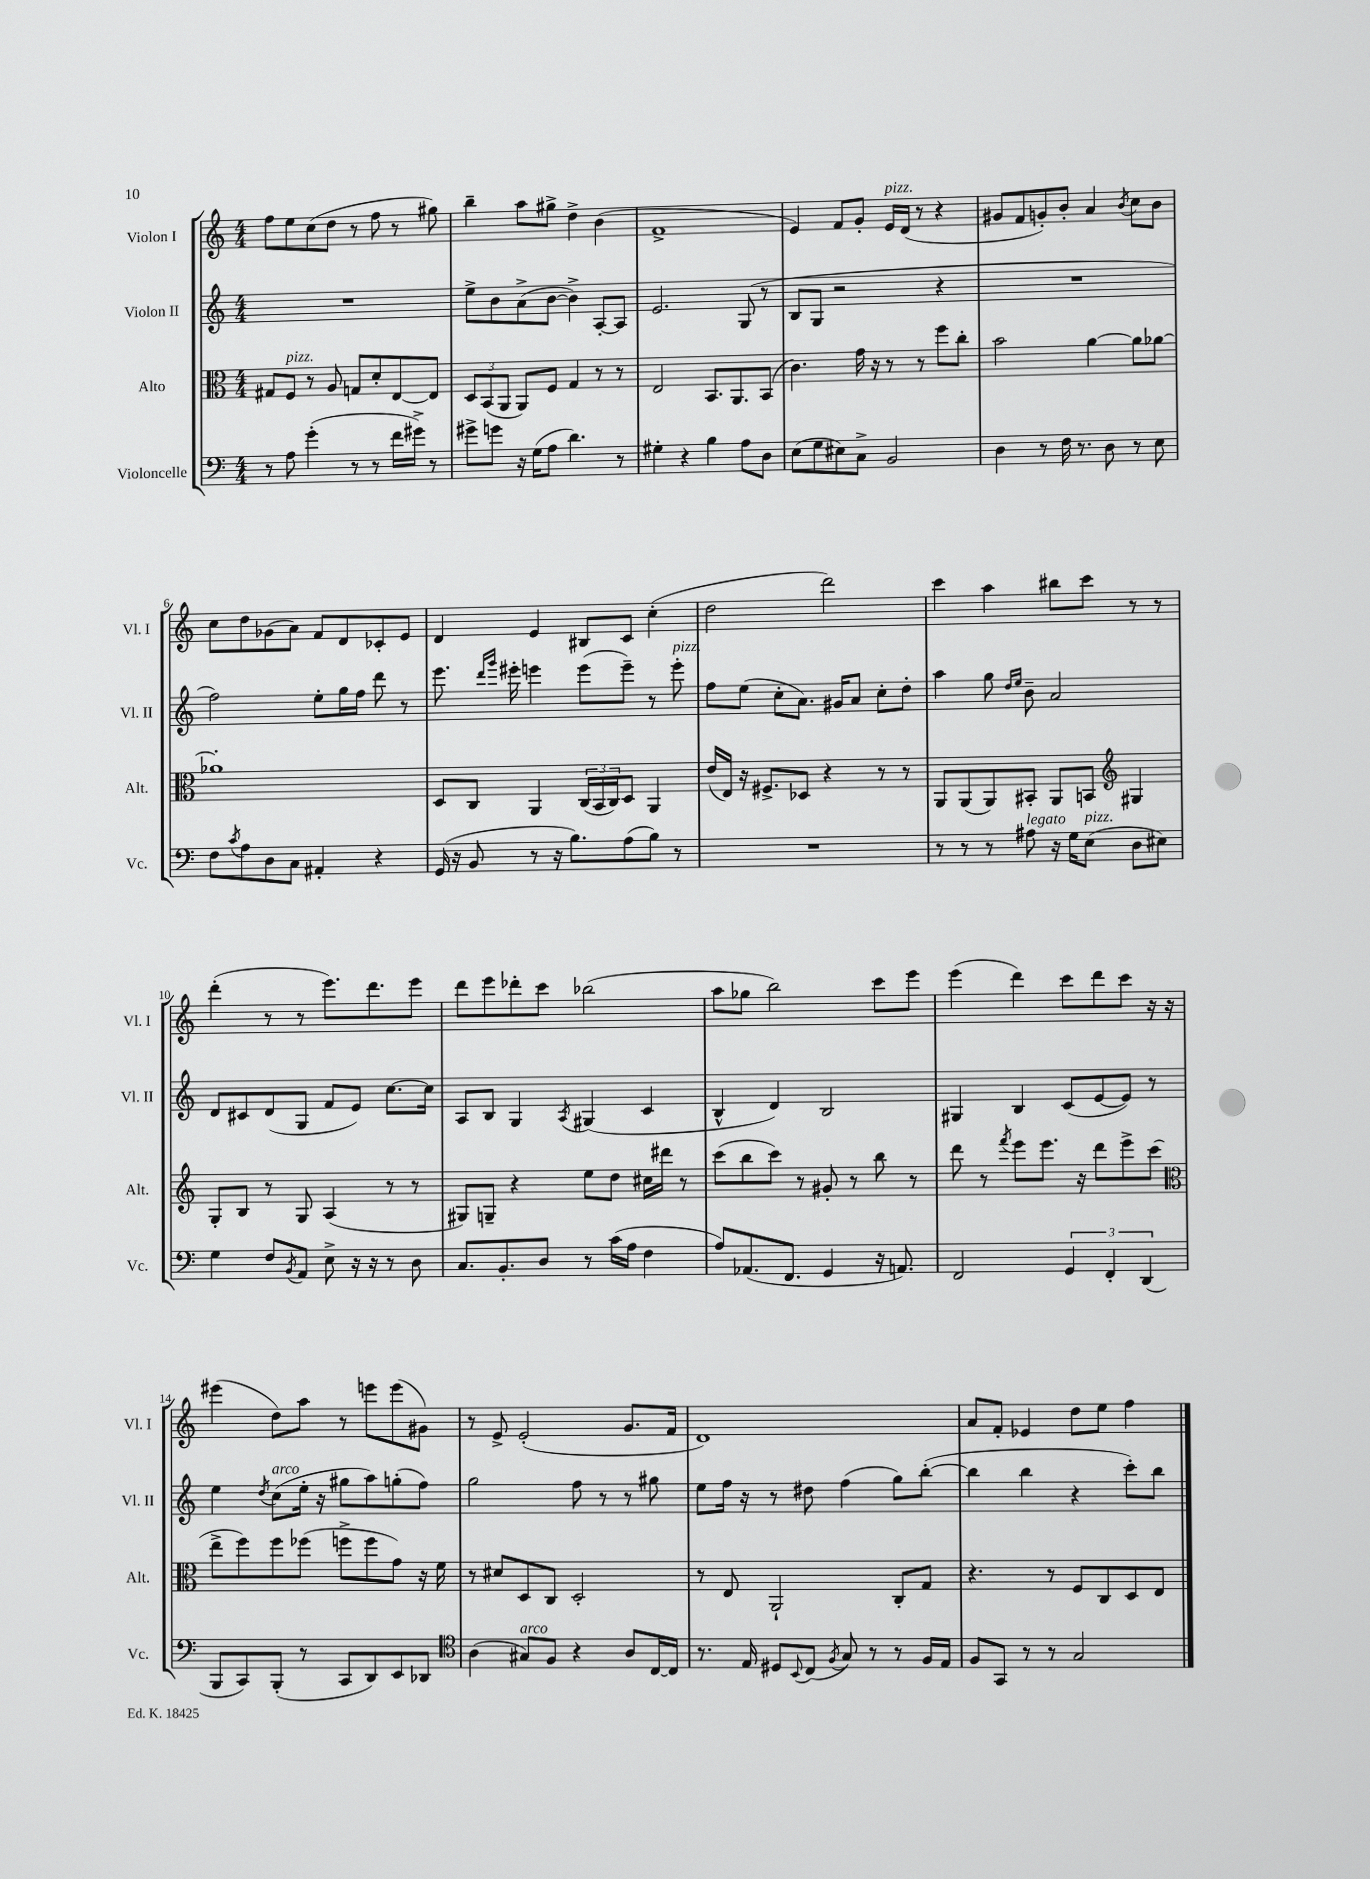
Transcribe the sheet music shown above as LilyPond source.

<<
\new StaffGroup <<
\new Staff = "s0" \with { instrumentName = "Violon I" shortInstrumentName = "Vl. I" } {
    \clef treble \key c \major \numericTimeSignature \time 4/4
    f''8 e''8 c''8( d''8 r8 f''8 r8 gis''8) |
    b''4-- a''8 gis''8-> d''4-> b'4( |
    f'1-> |
    e'4) f'8 g'8-. e'16^\markup { \italic "pizz." } d'16( r8 r4 |
    gis'8 f'8 g'8-.) b'8-. a'4 \acciaccatura { b'8 } c''8 b'8 |
    c''8 d''8 ges'8( a'8) f'8 d'8 ces'8-. e'8 |
    d'4 e'4 bis8 c'8 c''4-.( |
    d''2 d'''2) |
    c'''4 a''4 bis''8 c'''8 r8 r8 |
    d'''4-.( r8 r8 e'''8.) d'''8. e'''8 |
    d'''8 e'''8 des'''8-. c'''8 bes''2( |
    a''8 ges''8 b''2) c'''8 e'''8 |
    e'''4( d'''4) c'''8 d'''8 c'''8 r16 r16 |
    eis'''4( d''8) a''8 r8 e'''8 e'''8( gis'8) |
    r8 e'8-> e'2-.( g'8. f'16 |
    d'1) |
    a'8 f'8-. ees'4 d''8 e''8 f''4 \bar "|." |
}
\new Staff = "s1" \with { instrumentName = "Violon II" shortInstrumentName = "Vl. II" } {
    \clef treble \key c \major \numericTimeSignature \time 4/4
    R1 |
    e''8-> b'8 a'8->( b'8~ b'4->) a8~-. a8 |
    e'2. g8( r8 |
    b8 g8 r2 r4 |
    R1 |
    f''2) e''8-. g''16 f''16 d'''8 r8 |
    e'''8. \grace { d'''16 g'''16 } eis'''16-. e'''4 e'''8( e'''8--) r8 e'''8-.^\markup { \italic "pizz." } |
    f''8 e''8( c''8-. a'8.) gis'16 a'8 c''8-. d''8-. |
    a''4 g''8 \grace { d''16 e''16 } b'8-- a'2 |
    d'8 cis'8 d'8( g8 f'8 e'8) c''8.~ c''16 |
    a8 b8 g4 \acciaccatura { a8 } gis4( c'4 |
    b4-^ d'4) b2 |
    gis4 b4 c'8( e'8~ e'8) r8 |
    e''4 \acciaccatura { d''8 } c''8^\markup { \italic "arco" }( e''16-. r16 gis''8 a''8) g''8-.( f''8) |
    g''2 f''8 r8 r8 gis''8 |
    e''8 f''16 r16 r8 dis''8 f''4( g''8) b''8~-.( |
    b''4 b''4 r4 c'''8-.) b''8 \bar "|." |
}
\new Staff = "s2" \with { instrumentName = "Alto" shortInstrumentName = "Alt." } {
    \clef alto \key c \major \numericTimeSignature \time 4/4
    gis8 f8^\markup { \italic "pizz." } r8 a8 g8 d'8-. e8~ e8 |
    \tuplet 3/2 { d8 b,8( a,8 } a,8) f8 g4 r8 r8 |
    e2 b,8. a,8. b,8( |
    c'4.) g'16 r16 r8 r8 f''8 c''8-. |
    b'2 a'4~ a'8 aes'8~ |
    aes'1-. |
    d8 c8 a,4 \tuplet 3/2 { c16( b,16 c16) } d8 a,4 |
    e'16( e16) r16 fis8.-> des8 r4 r8 r8 |
    a,8 a,8( a,8) bis,8-. a,8 b,8 \clef treble gis4 |
    g8-. b8 r8 g8 a4( r8 r8 |
    gis8) g8-- r4 e''8 d''8 cis''16 dis'''16 r8 |
    c'''8( b''8 c'''8) r8 gis'8-. r8 b''8 r8 |
    d'''8 r8 \acciaccatura { f'''8 } e'''8 e'''8. r16 d'''8 e'''8-> c'''8( |
    \clef alto e''8-> f''8) f''8 fes''8( f''8-> f''8 g'8) r16 f'16 |
    r8 dis'8 d8 c8 d2-. |
    r8 e8 a,2-! c8-. g8 |
    r4. r8 f8 c8 d8 e8 \bar "|." |
}
\new Staff = "s3" \with { instrumentName = "Violoncelle" shortInstrumentName = "Vc." } {
    \clef bass \key c \major \numericTimeSignature \time 4/4
    r8 a8 g'4-.( r8 r8 f'16 gis'16->) r8 |
    gis'8-> g'8 r16 g16( a8 d'4.) r8 |
    gis4-. r4 b4 a8 d8 |
    e8( g8 eis8) c8-> b,2 |
    d4 r8 f16 r8. d8 r8 e8 |
    f8 \acciaccatura { c'8 } a8 d8 c8 ais,4-. r4 |
    g,16( r16 b,8 r8 r16 b8.) a8( b8) r8 |
    R1 |
    r8 r8 r8 ais8^\markup { \italic "legato" } r16 g16 e8^\markup { \italic "pizz." }( d8 eis8) |
    g4 f8 \acciaccatura { b,8 } a,8 e8-> r16 r16 r8 d8 |
    c8. b,8.-. d8 r8 c'16( a16 f4 |
    a8) aes,8.( f,8. g,4 r16 a,8.) |
    f,2 \tuplet 3/2 { g,4 f,4-. d,4( } |
    b,,8 c,8) b,,8-.( r8 c,8 d,8) e,8 des,8 |
    \clef tenor a4( gis8^\markup { \italic "arco" }) f8 r4 a8 c16~ c16 |
    r8. e16 dis8 \appoggiatura { b,8 } c8( \acciaccatura { f8 } g8) r8 r8 f16 e16 |
    f8 g,8 r8 r8 g2 \bar "|." |
}
>>
>>
